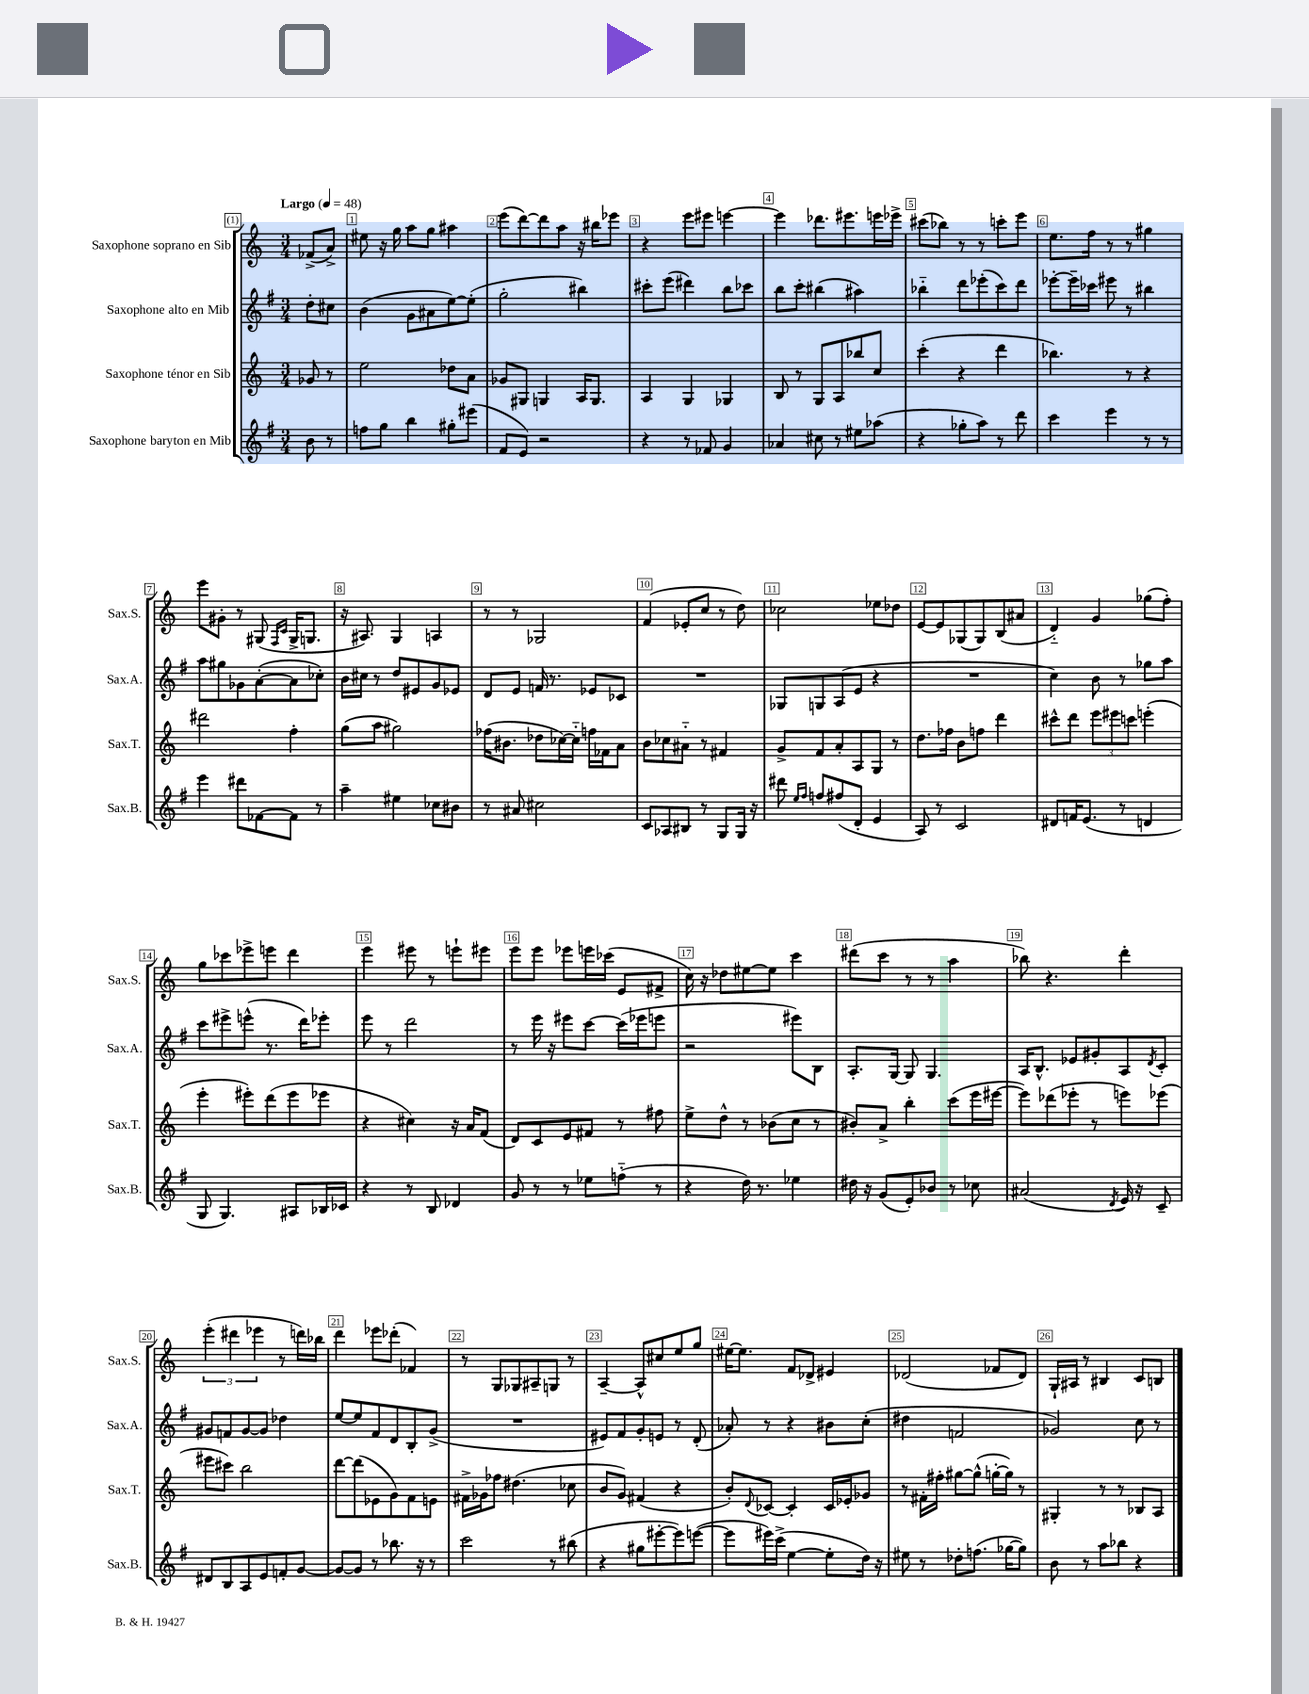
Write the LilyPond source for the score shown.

<<
\new StaffGroup <<
\new Staff = "s0" \with { instrumentName = "Saxophone soprano en Sib" shortInstrumentName = "Sax.S." } {
    \clef treble \key c \major \numericTimeSignature \time 3/4 \partial 4 \tempo "Largo" 4 = 48
    fes'8->( a'8->) |
    eis''8 r16 g''16 a''8 g''8 ais''4 |
    e'''8( d'''8~) d'''8 a''8 r16 bis''16 ees'''8 |
    r4 e'''8 eis'''8 e'''4~ |
    e'''4 des'''8. eis'''8. e'''16 ees'''16-> |
    cis'''8( bes''8) r8 r8 c'''8-. e'''8 |
    e''8. f''16 r8 r8 gis''4 |
    e'''8 gis'8-. r8 gis8( \grace { f16 c'16 } gis16-> g8. |
    r16 ais8.) g4 a4 |
    r8 r8 ges2 |
    f'4( ees'8-. c''8 r8 d''8) |
    ces''2 ees''8 des''8 |
    e'8~ e'8 ges8( ges8) b8( ais'8 |
    d'4-_) g'4 ges''8( f''8-.) |
    g''8 ces'''8 ees'''8-> e'''8 d'''4 |
    e'''4 eis'''8 r8 e'''8-! eis'''8 |
    e'''8 e'''8 ees'''8 e'''16 ces'''16( e'8 fis'8-> |
    c''16) r16 des''8 eis''8~ eis''8 c'''4 |
    dis'''8( c'''8 r8 r8 a''4 |
    bes''8) r4. d'''4-. |
    \tuplet 3/2 { e'''4-.( dis'''4 ees'''4 } r8 d'''16) bes''16 |
    d'''4 ees'''8 des'''8-.( fes'4) |
    r8 g8 ges8 ais8-- g8 r8 |
    a4~-- a8-^ cis''8 e''8 g''8 |
    eis''16~ eis''8. f'8 des'8-> eis'4 |
    des'2( fes'8 des'8) |
    g16-! ais16 r8 bis4 c'8 b8 \bar "|." |
}
\new Staff = "s1" \with { instrumentName = "Saxophone alto en Mib" shortInstrumentName = "Sax.A." } {
    \clef treble \key g \major \numericTimeSignature \time 3/4 \partial 4
    d''8-. cis''8 |
    b'4( g'8 ais'8 e''8~) e''8-.( |
    g''2-. bis''4) |
    cis'''8-. e'''8( dis'''4) b''8 ces'''8 |
    b''8 c'''8-. bis''4( ais''4) |
    bes''4-_ d'''8 ees'''8-.( c'''8) d'''8 |
    ees'''8~-. ees'''16-- ces'''16 eis'''8 r8 bis''4 |
    a''8 gis''8 ges'8 a'8~-.( a'8 ces''8-.) |
    b'16 cis''16 r8 d''8 eis'8 g'8 ees'8 |
    d'8 e'8 f'16 r8. ees'8 ces'8 |
    R2. |
    ges8 g8 a8( e'8 r4 |
    R2. |
    c''4) b'8 r8 ges''8 a''8 |
    c'''8 eis'''8-> e'''8-^( r8. d'''16) ees'''8-. |
    e'''8 r8 d'''2 |
    r8 e'''16 r16 eis'''8 c'''8~ c'''16( ees'''16 e'''8 |
    r2 eis'''8) b8 |
    a8.-. g16~ g8 g4. |
    a16 b8.-^ ees'8 gis'8-. a8 \acciaccatura { d'8 } c'8-. |
    gis'8 f'8 gis'8~ gis'8 des''4 |
    e''8~ e''8 fis'8 d'8 b8-. g'8->( |
    R2. |
    eis'8) fis'8 g'8-. e'8 r8 d'8-.( |
    aes'8-.) r8 r4 bis'8 c''8-.( |
    dis''4 f'2 |
    ges'2) c''8 r8 \bar "|." |
}
\new Staff = "s2" \with { instrumentName = "Saxophone ténor en Sib" shortInstrumentName = "Sax.T." } {
    \clef treble \key c \major \numericTimeSignature \time 3/4 \partial 4
    ges'8 r8 |
    e''2 des''8 a'8 |
    ges'8 gis8 g4 a16 g8. |
    a4 g4 ges4 |
    b8 r8 g8 a8 bes''8 c''8 |
    c'''4-.( r4 d'''4 |
    bes''4.) r8 r4 |
    dis'''2 f''4-. |
    g''8( a''8 gis''2) |
    fes''16( bis'8. des''8 ces''16~) ces''16-_ f''16 fes'16 a'8 |
    b'8 ces''8 ais'8-_ r8 fis'4 |
    g'8-> f'8 a'8-. a8 g8 r8 |
    d''8. fes''16 b'8 f''8 d'''4 |
    cis'''8-^ d'''8 \tuplet 3/2 { e'''8 eis'''8 c'''8 } e'''4-.( |
    e'''4-. eis'''8-.) d'''8( eis'''8 ees'''8 |
    r4 cis''4) r16 a'16 f'8( |
    d'8) c'8 e'8 fis'8 r8 fis''8 |
    e''8-> d''8-^ r8 bes'8( c''8 r8 |
    bis'8-.) a'8-> b''4-. c'''8( e'''16 eis'''16~ |
    eis'''8) des'''8( ees'''8-. r8 e'''8) ees'''8( |
    eis'''8 cis'''8) b''2 |
    d'''8~ d'''8( ees'8 g'8) f'8 e'8 |
    fis'16-> ges'16 fes''8 dis''4.( ces''8 |
    b'8 g'8) fis'4( r4 |
    b'8-.) \appoggiatura { d'8 } ces'8~ ces'4-. ces'16 ees'16-. ges'8 |
    r8 fis'16-. fis''16-. gis''8~ gis''8-^( g''16~-. g''16) r8 |
    gis4-. r8 r8 bes8 a8 \bar "|." |
}
\new Staff = "s3" \with { instrumentName = "Saxophone baryton en Mib" shortInstrumentName = "Sax.B." } {
    \clef treble \key g \major \numericTimeSignature \time 3/4 \partial 4
    b'8 r8 |
    f''8 g''8 b''4 gis''8-. eis'''8( |
    fis'8 e'8) r2 |
    r4 r8 fes'8 g'4 |
    aes'4 cis''8 r8 eis''8 aes''8( |
    r4 ges''8-. a''8) r8 d'''8 |
    c'''4 e'''4 r8 r8 |
    e'''4 dis'''8 fes'8~ fes'8 r8 |
    a''4-- eis''4 ces''8 bis'8 |
    r8 ais'8 cis''2 |
    c'8 aes8 bis8 r8 g8 g16 r16 |
    dis'''8 \grace { e''16 fis''16 } f''8 fis''8( d'8-. e'4 |
    a8) r8 c'2 |
    dis'8 f'16 e'8.( r8 d'4 |
    g8 g4.) ais8 bes16 ces'16 |
    r4 r8 b8 des'4 |
    g'8 r8 r8 ees''8 f''8-_( r8 |
    r4 d''16) r8. ees''4 |
    dis''16 r16 g'8( e'8-.) bes'8 r8 ces''8 |
    ais'2( \acciaccatura { d'8 } e'16) r16 c'8-- |
    dis'8 b8 a8 e'8 f'8-. g'8~ |
    g'8~ g'8 r8 bes''8. r16 r8 |
    c'''2 r8 bis''8( |
    r4 gis''8 eis'''8~-. eis'''8) e'''8~( |
    e'''8 eis'''16) c'''16->( e''4~ e''8-. d''16) r16 |
    eis''8 r8 des''8-. f''8.( ges''16~ ges''8) |
    b'8 r8 a''8 bes''8 r4 \bar "|." |
}
>>
>>
\layout { \context { \Score \override BarNumber.break-visibility = ##(#f #t #t) barNumberVisibility = #all-bar-numbers-visible \override BarNumber.stencil = #(make-stencil-boxer 0.1 0.3 ly:text-interface::print) } }
